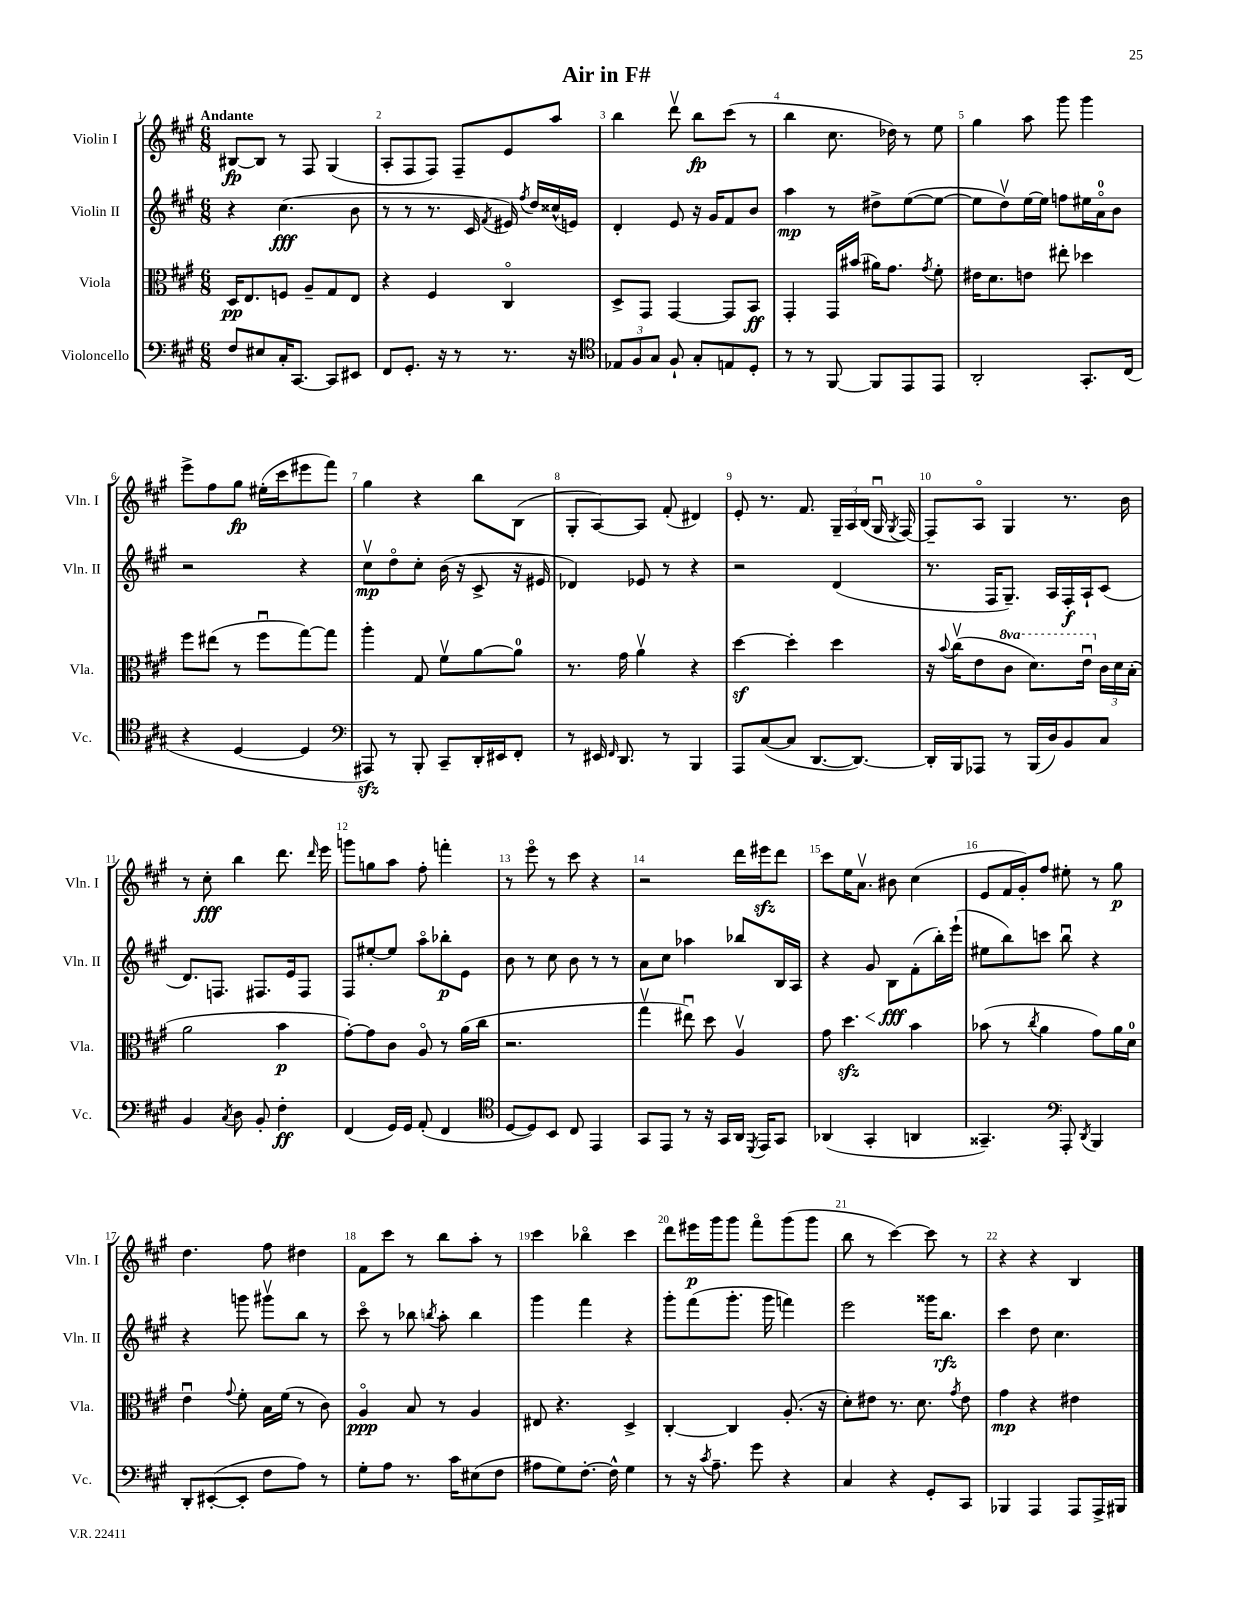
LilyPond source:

\header { title = "Air in F#" }
<<
\new StaffGroup <<
\new Staff = "s0" \with { instrumentName = "Violin I" shortInstrumentName = "Vln. I" } {
    \clef treble \key a \major \numericTimeSignature \time 6/8 \tempo "Andante"
    \autoBeamOff bis8[~\fp bis8] r8 fis8 gis4( |
    a8[-. fis8 fis8]) fis8[-- e'8 a''8] |
    b''4 d'''8\upbow b''8[\fp cis'''8]( r8 |
    b''4 cis''8. des''16) r8 e''8 |
    gis''4 a''8 gis'''8 gis'''4 |
    e'''8[-> fis''8 gis''8]\fp eis''16[-.( cis'''16 eis'''8 fis'''8]) |
    gis''4 r4 b''8[ b8]( |
    gis8[-. a8~) a8] fis'8-.( dis'4) |
    e'8-. r8. fis'8. \tuplet 3/2 { gis16[-- a16 b16]( } gis16\downbow \acciaccatura { gis8 } fis16~) |
    fis8[-- a8]\flageolet gis4 r8. b'16 |
    r8 cis''8-.\fff b''4 d'''8. \grace { d'''16 } e'''16 |
    g'''8[ g''8 a''8] fis''8-. f'''4-. |
    r8 e'''8\flageolet r8 cis'''8 r4 |
    r2 d'''16[ eis'''16\sfz d'''8] |
    cis'''8[ e''16 a'8.]\upbow bis'8 cis''4( |
    e'8[ fis'16 gis'16-.) fis''8] eis''8-. r8 gis''8\p |
    d''4. fis''8 dis''4 |
    fis'8[ cis'''8] r8 b''8[ a''8]-. r8 |
    cis'''4 bes''4\flageolet cis'''4 |
    d'''8[ eis'''16\p gis'''16 gis'''8] fis'''8[\flageolet gis'''8( gis'''8] |
    b''8 r8 cis'''4~) cis'''8 r8 |
    r4 r4 b4 \bar "|." |
}
\new Staff = "s1" \with { instrumentName = "Violin II" shortInstrumentName = "Vln. II" } {
    \clef treble \key a \major \numericTimeSignature \time 6/8
    \autoBeamOff r4 cis''4.\fff( b'8 |
    r8 r8 r8. cis'16 \acciaccatura { fis'8 } eis'16) \acciaccatura { fis''8 } d''16[ cisis''16-^( e'16]) |
    d'4-. e'8 r16 gis'16[ fis'8 b'8] |
    a''4\mp r8 dis''8[-> e''8~( e''8]~ |
    e''8[ d''8\upbow) e''16~ e''16] f''8[ eis''16 a'16-0\flageolet b'8] |
    r2 r4 |
    cis''8[\upbow\mp d''8\flageolet cis''8]-. b'16( r16 cis'8-> r16 eis'16 |
    des'4) ees'8 r8 r4 |
    r2 d'4( |
    r8. fis16[ gis8.]--) a16[ fis16-.\f a16-! cis'8]( |
    d'8.[) f8.] fis8.[ e'16 fis8] |
    fis8[ eis''8~-. eis''8] a''8[\flageolet bes''8-.\p e'8] |
    b'8 r8 cis''8 b'8 r8 r8 |
    a'8[ cis''8] aes''4 bes''8[ b16 a16] |
    r4 gis'8\< b8[\fff\! fis'8-.( b''16-.) e'''16]-!( |
    eis''8[ b''8) c'''8] b''8\downbow r4 |
    r4 g'''8 gis'''8[\upbow b''8] r8 |
    cis'''8\flageolet r8 bes''8 \acciaccatura { b''8 } a''8-. b''4 |
    gis'''4 fis'''4 r4 |
    gis'''8[-. fis'''8( gis'''8.]-. gis'''16 f'''4) |
    e'''2 gisis'''16[ b''8.]\rfz |
    cis'''4 d''8 cis''4. \bar "|." |
}
\new Staff = "s2" \with { instrumentName = "Viola" shortInstrumentName = "Vla." } {
    \clef alto \key a \major \numericTimeSignature \time 6/8 \set Staff.ottavationMarkups = #ottavation-simple-ordinals
    \autoBeamOff d16[\pp e8. f8] a8[-- gis8 e8] |
    r4 fis4 cis4\flageolet |
    d8[-> gis,8] gis,4~ gis,8[ b,8]\ff |
    gis,4-. gis,16[ bis'16]( ais'16[) gis'8.] \acciaccatura { gis'8 } fis'8-. |
    eis'16[ d'8. e'8] eis''8-. des''4 |
    fis''8[ eis''8]( r8 fis''8[\downbow gis''8~) gis''8] |
    a''4-. gis8 fis'8[\upbow a'8~ a'8]-0 |
    r8. gis'16 a'4\upbow r4 |
    d''4~\sf d''4-. d''4 |
    r16 \appoggiatura { b'8 } cis''16[\upbow( e'8 \ottava #1 cis''8] d''8.[) e''16]\downbow \ottava #0 \tuplet 3/2 { cis'16[ d'16 b16]-.( } |
    a'2 b'4\p |
    gis'8[~-.) gis'8 cis'8] a8\flageolet r8 a'16[( cis''16] |
    r2. |
    gis''4\upbow eis''8\downbow) d''8 a4\upbow |
    gis'8 d''4.\sfz b'4 |
    bes'8( r8 \acciaccatura { cis''8 } a'4 gis'8[) a'16 d'16]-0 |
    e'4\downbow \appoggiatura { gis'8 } fis'8-. b16[ fis'16]( r8 cis'8) |
    a4\flageolet\ppp b8 r8 a4 |
    eis8 r4. d4-> |
    cis4~-. cis4 a8.-.( r16 |
    d'8[-.) eis'8] r8. d'8. \acciaccatura { gis'8 } eis'8 |
    gis'4\mp r4 eis'4 \bar "|." |
}
\new Staff = "s3" \with { instrumentName = "Violoncello" shortInstrumentName = "Vc." } {
    \clef bass \key a \major \numericTimeSignature \time 6/8
    \autoBeamOff fis8[ eis8 cis16-. cis,8.]~ cis,8[ eis,8] |
    fis,8[ gis,8.]-. r16 r8 r8. r16 |
    \clef tenor \tuplet 3/2 { ees8[ fis8 gis8] } fis8-! gis8[-. e8 d8]-. |
    r8 r8 fis,8~ fis,8[ e,8 e,8] |
    a,2-. gis,8.[-. cis16]( |
    r4 d4~ d4 |
    \clef bass ais,,8\sfz) r8 b,,8-. cis,8[-- d,16-. eis,16 fis,8]-. |
    r8 eis,16 \grace { fis,16 } d,8. r8 b,,4 |
    a,,8[ cis8~( cis8] d,8.[~ d,8.]~) |
    d,16[-. b,,16 aes,,8] r8 b,,16[( d16) b,8 cis8] |
    b,4 \acciaccatura { cis8 } d8 b,8-. fis4-.\ff |
    fis,4( gis,16[) gis,16] a,8-.( fis,4 |
    \clef tenor d8[~ d8) b,8] cis8 e,4 |
    gis,8[ e,8] r8 r16 gis,16[ a,16] \acciaccatura { d,8 } e,16[ gis,8] |
    aes,4( gis,4-. a,4 |
    gisis,4.--) \clef bass a,,8-. \acciaccatura { d,8 } b,,4 |
    d,8[-. eis,8~-.( eis,8]-. fis8[ a8]) r8 |
    gis8[-. a8] r8. cis'16[ eis8( fis8] |
    ais8[ gis8) fis8.]~-. fis16-^ gis4 |
    r8 r16 \acciaccatura { cis'8 } a8.-- gis'8 r4 |
    cis4 r4 gis,8[-. cis,8] |
    bes,,4 a,,4 a,,8[ a,,16-> bis,,16] \bar "|." |
}
>>
>>
\layout { \context { \Score \override BarNumber.break-visibility = ##(#f #t #t) barNumberVisibility = #all-bar-numbers-visible } }
